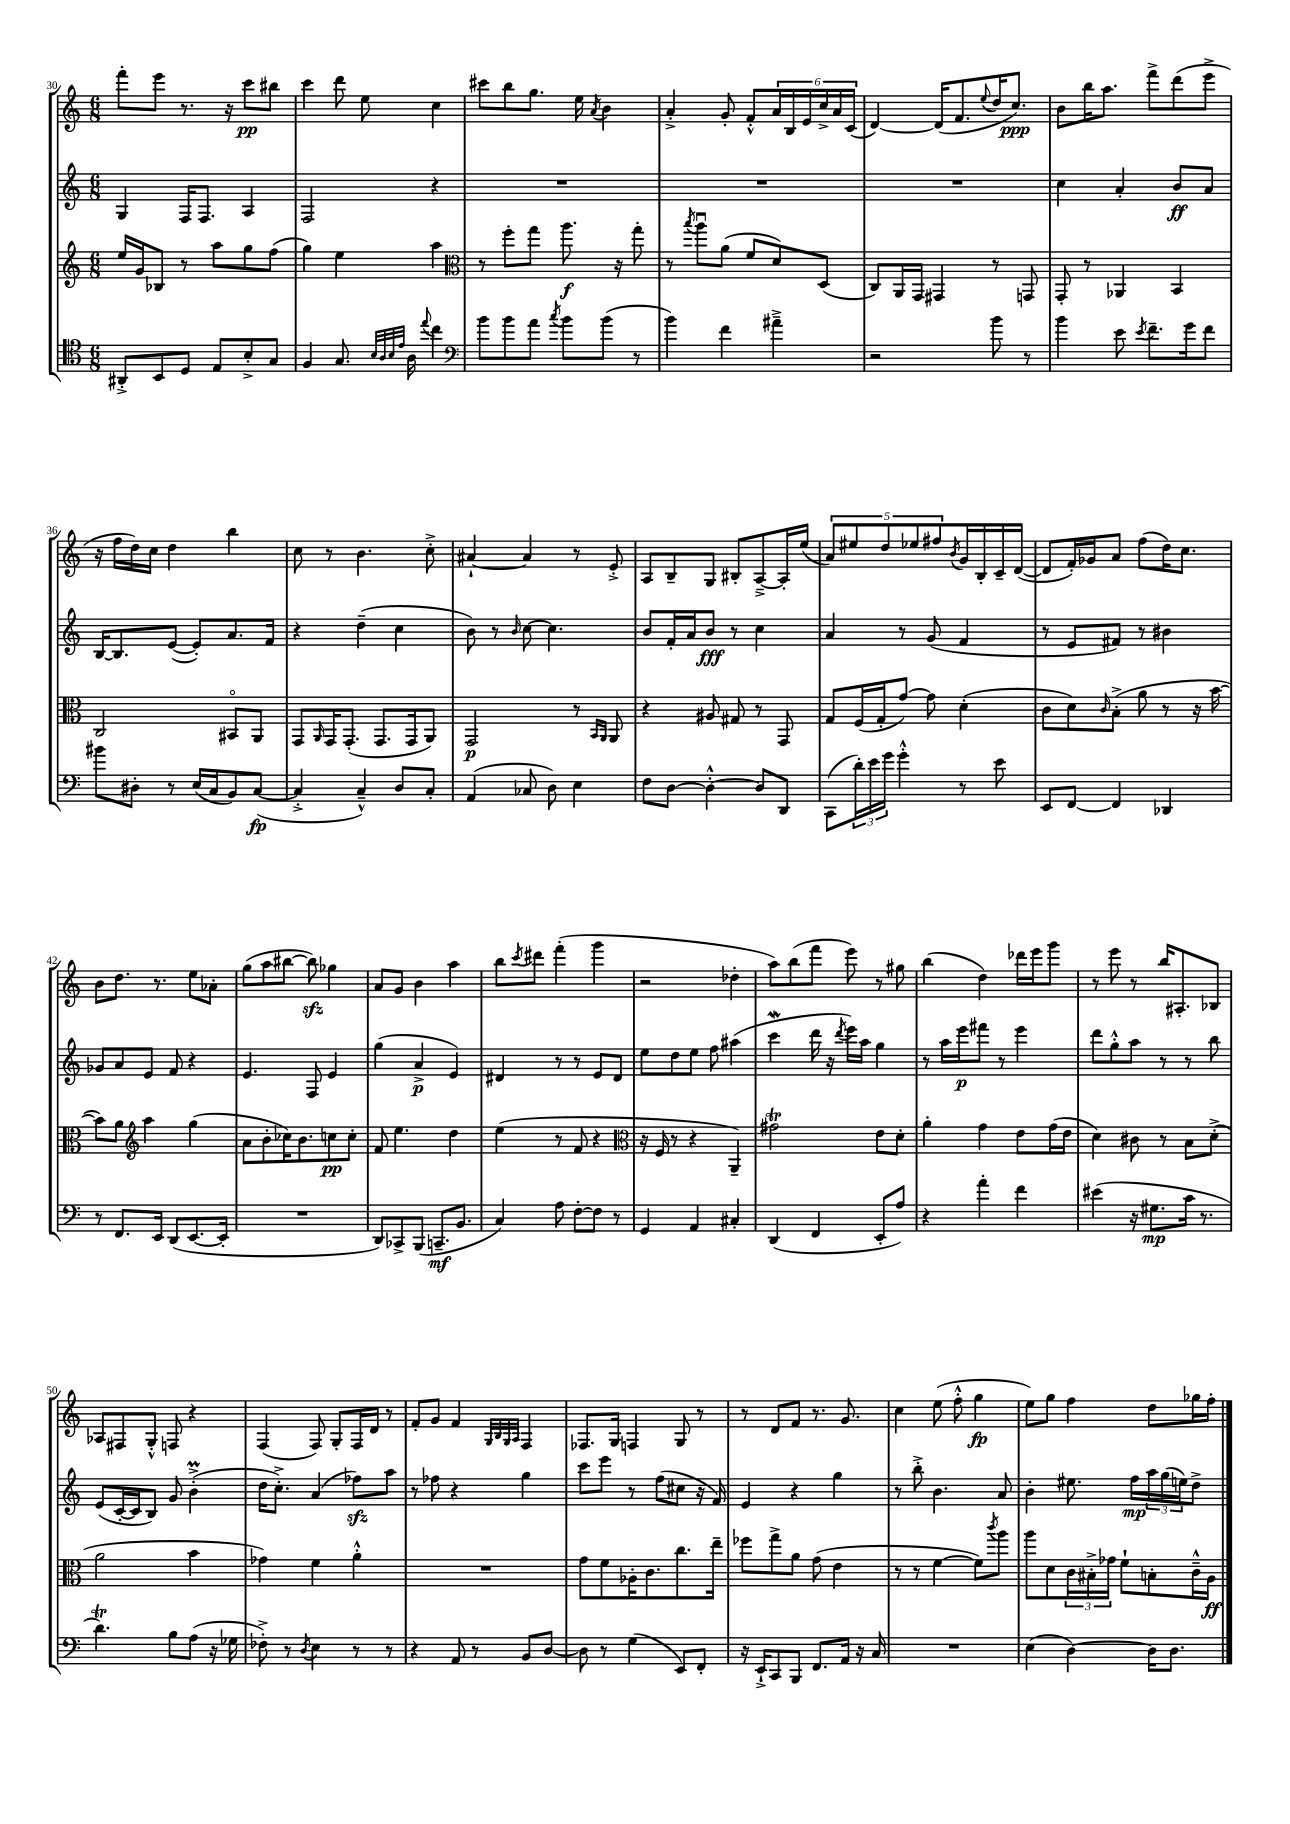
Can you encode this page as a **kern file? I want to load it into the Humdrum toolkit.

**kern	**kern	**kern	**kern
*staff4	*staff3	*staff2	*staff1
*clefC4	*clefG2	*clefG2	*clefG2
*k[]	*k[]	*k[]	*k[]
*M6/8	*M6/8	*M6/8	*M6/8
8AA#'^	16ee	4G	8fff'
.	16g	.	.
8BB	8B-	.	8eee
8D	8r	16F	8.r
.	.	8.F	.
8E	8aa	.	.
.	.	.	16r
8B'^	8gg	4A	8ccc
8G	(8ff	.	8bb#
=	=	=	=
4F	4gg)	2F	4ccc
8.G	4ee	.	8ddd
.	.	.	8ee
32qqB	.	.	.
32qqA	.	.	.
32qqB	.	.	.
32qqe	.	.	.
16A	.	.	.
8qqee	.	.	.
4cc	4aa	4r	4cc
=	=	=	=
*clefF4	*clefC3	*	*
8b	8r	2.r	8ccc#
8b	8ff'	.	8bb
8a	8gg	.	8.gg
8qcc	.	.	.
8b	8.aa	.	.
.	.	.	16ee
.	.	.	8qa
(8b	.	.	4b
.	16r	.	.
8r	8gg'	.	.
=	=	=	=
4b)	8r	2.r	4a'^
.	8qbb	.	.
.	8aau	.	.
4f	(8a	.	8g'
.	8f	.	8f'^^
4a#~^	8d)	.	24a
.	.	.	24B
.	.	.	24e
.	(8D	.	24cc^
.	.	.	24a
.	.	.	(24c
=	=	=	=
2r	8C)	2.r	[4d)
.	16AA	.	.
.	16GG	.	.
.	4GG#	.	(16d]
.	.	.	8.f
.	.	.	8qqee
8b	8r	.	16dd
.	.	.	8.cc)
8r	8GG	.	.
=	=	=	=
4b	8GG'	4cc	8b
.	8r	.	16bb
.	.	.	8.aa
8e	4AA-	4a'	.
8qe	.	.	.
8.f~	.	.	8fff^
.	4BB	8b	(8ddd
16g	.	.	.
8f	.	8a	8eee^
=	=	=	=
8b#	2C	[16B	16r
.	.	8.B]	16ff
8D#'	.	.	16dd)
.	.	.	16cc
8r	.	([8e	4dd
(16E	.	8e'])	.
16C	.	.	.
8BB)	8BB#o	8.a	4bb
([8C	8AA	.	.
.	.	16f	.
=	=	=	=
4C'^]	8GG	4r	8cc
.	16qqAA	.	.
.	16GG	.	8r
.	(8.GG'	.	.
4C~^^)	.	(4dd~	4.b
.	8.GG	.	.
8D	.	4cc	.
.	16GG	.	.
8C'	8AA)	.	8cc'^
=	=	=	=
(4AA	2GG	8b)	[4a#`
.	.	8r	.
.	.	16qqb	.
8C-	.	[8cc	4a#]
8D)	.	4.cc]	.
4E	8r	.	8r
.	16qqBB	.	.
.	16qqAA	.	.
.	8AA	.	8e'^
=	=	=	=
8F	4r	8b	8A
[8D	.	16f'	8B~
.	.	16a	.
4D'^^_	8A#	8b	8G
.	8G#	8r	8B#'
8D]	8r	4cc	[8A~^
8DD	8GG	.	16A']
.	.	.	(16ee
=	=	=	=
(8CC	8G	4a	10a)
.	.	.	10ee#
24d')	(16F	.	.
24e	.	.	.
.	16G'	.	.
.	.	.	10dd
24g	.	.	.
4g'^^	[8g)	8r	.
.	.	.	10ee-
.	8g]	(8g	.
.	.	.	10ff#
.	.	.	8qb
8r	(4d'	4f	16g
.	.	.	16B'
8e	.	.	16c~
.	.	.	([16d
=	=	=	=
8EE	8c	8r	8d]
[8FF	8d)	8e	16f')
.	.	.	16g-
.	16qqc	.	.
4FF]	(8B'^	8f#)	8a
.	8a	8r	(8ff
4DD-	8r	4b#	16dd)
.	.	.	8.cc
.	16r	.	.
.	[16b	.	.
=	=	=	=
8r	8b])	8g-	8b
8.FF	8a	8a	8.dd
*	*clefG2	*	*
.	4aa	8e	.
16EE	.	.	8.r
(8DD	.	8f	.
[8.EE	(4gg	4r	8ee
.	.	.	8a-'
16EE']	.	.	.
=	=	=	=
2.r	8a	4.e	(8gg
.	8b'	.	8aa
.	16cc-)	.	[8bb#
.	8.b	.	.
.	.	8F	8bb#])
.	8cc	4e	4gg-
.	8cc'	.	.
=	=	=	=
8DD)	8f	(4gg	8a
8CC-^	4.ee	.	8g
(8BBB	.	4a^	4b
8.CC~	.	.	.
.	4dd	4e)	4aa
8.BB	.	.	.
=	=	=	=
4C)	(4ee	4d#	8bb
.	.	.	8qccc
.	.	.	8ddd#
8A	8r	8r	(4fff'
[8F'	8f	8r	.
8F]	4r	8e	4ggg
8r	.	8d#	.
=	=	=	=
*	*clefC3	*	*
4GG	16r	8ee	2r
.	16F	.	.
.	8r	8dd	.
4AA	4r	8ee	.
.	.	8ff	.
4C#'	4AA~)	(4aa#	4dd-'
=	=	=	=
(4DD	2g#	4ccc	8aa)
.	.	.	(8bb
4FF	.	16ddd	8fff
.	.	16r	.
.	.	8qddd	.
.	.	16eee)	8eee)
.	.	16aa	.
8EE'	8e	4gg	8r
8A)	8d'	.	8gg#
=	=	=	=
4r	4a'	8r	(4bb
.	.	16aa	.
.	.	16eee	.
4a'	4g	8fff#	4dd)
.	.	8r	.
4f	8e	4eee	16ddd-
.	.	.	16eee
.	(16g	.	8ggg
.	16e	.	.
=	=	=	=
(4e#	4d)	8ddd	8r
.	.	8gg'^^	8eee
16r	8c#	8aa	8r
8.G#	.	.	.
.	8r	8r	16bb
.	.	.	8.A#'
16c	8B	8r	.
8.r	.	.	.
.	(8d'^	8bb	8B-
=	=	=	=
4.d)	2a	(8e	8A-
.	.	[16c'	8F#
.	.	16c]	.
.	.	8B)	8G'^^
8B	.	8g	8F
(8A	4b	(4b'^	4r
16r	.	.	.
16G-	.	.	.
=	=	=	=
8F-'^)	4g-)	16dd	(4F
.	.	8.cc'^)	.
8r	.	.	.
8qD	.	.	.
4E	4f	(4a	8F)
.	.	.	8G'
8r	4a'^^	8ff-)	16F
.	.	.	16d
8r	.	8aa	8r
=	=	=	=
4r	2.r	8r	8f'
.	.	8ff-	8g
8AA	.	4r	4f
8r	.	.	.
.	.	.	32qqG
.	.	.	32qqB
.	.	.	32qqG
.	.	.	32qqA
8BB	.	4gg	4F
[8D	.	.	.
=	=	=	=
8D]	8g	8ccc	8.F-
8r	8f	8eee	.
.	.	.	16G
(4G	16A-'	8r	4F
.	8.c	.	.
.	.	(8ff	.
8EE)	8.cc	8cc#	8G
8FF'	.	16r	8r
.	16ee~	16f)	.
=	=	=	=
16r	8ff-	4e	8r
16EE`^	.	.	.
8CC	8gg^	.	8d
8BBB	8a	4r	8f
8.FF	(8g	.	8.r
.	4e	4gg	.
16AA	.	.	8.g
16r	.	.	.
16C	.	.	.
=	=	=	=
2.r	8r	8r	4cc
.	8r	8bb'^	.
.	[4f	4.b	(8ee
.	.	.	8ff'^^
.	8f])	.	4gg
.	8qccc	.	.
.	8aa	8a	.
=	=	=	=
(4E	8aa	4b'	8ee)
.	8d	.	8gg
[4D)	24c	8.ee#	4ff
.	24B#'^	.	.
.	24g-	.	.
.	8f`	.	.
.	.	16ff	.
16D]	8B'	24aa	8dd
.	.	(24gg	.
8.D	.	.	.
.	.	24ee)	.
.	16c~^^	8dd^	16gg-
.	16A	.	16ff'
==	==	==	==
*-	*-	*-	*-
